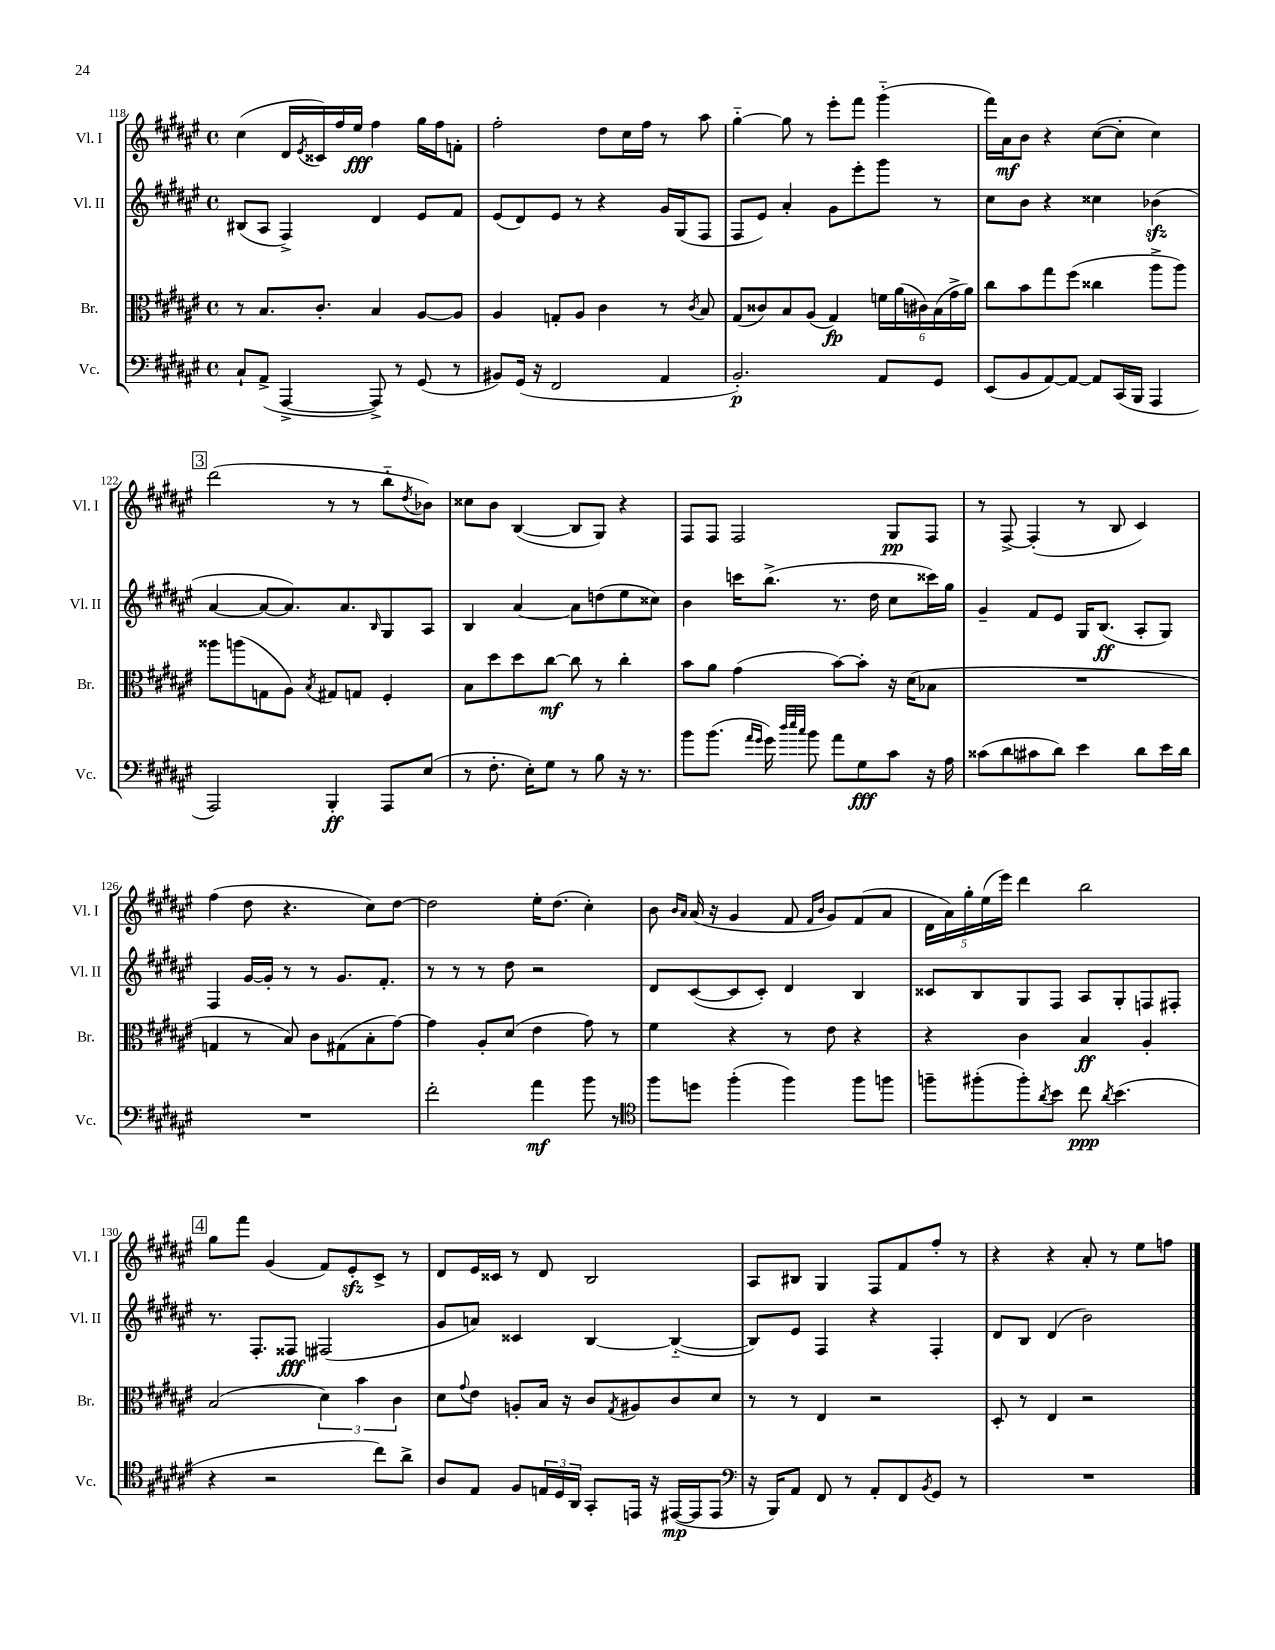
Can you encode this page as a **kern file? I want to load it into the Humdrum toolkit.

**kern	**kern	**kern	**kern
*staff4	*staff3	*staff2	*staff1
*clefF4	*clefC3	*clefG2	*clefG2
*k[f#c#g#d#a#e#]	*k[f#c#g#d#a#e#]	*k[f#c#g#d#a#e#]	*k[f#c#g#d#a#e#]
*M4/4	*M4/4	*M4/4	*M4/4
*met(c)	*met(c)	*met(c)	*met(c)
8C#`/L	8r	(8B#/L	(4cc#\
(8AA#^/J	8.B/L	8A#/J	.
[4AAA#^/	.	4F#^/)	16d#/LL
.	.	.	8qe#/
.	8.c#'/J	.	16c##/)
.	.	.	16ff#/
.	.	.	16ee#/JJ
8AAA#^/])	4B/	4d#/	4ff#\
8r	.	.	.
(8GG#/	[8A#/L	8e#/L	16gg#\LL
.	.	.	16ff#\J
8r	8A#/]J	8f#/J	8f'\J
=	=	=	=
8BB#/L)	4A#/	(8e#/L	2ff#'\
(16GG#/Jk	.	8d#/)	.
16r	.	.	.
2FF#/	8G'/L	8e#/J	.
.	8A#/J	8r	.
.	4c#\	4r	8dd#\L
.	.	.	16cc#\L
.	.	.	16ff#\JJ
4AA#/	8r	16g#/LL	8r
.	.	(16G#/J	.
.	8qc#/	.	.
.	8B/	8F#/J	8aa#\
=	=	=	=
2.BB'/)	(8G#/L	8F#/L	[4gg#'~\
.	8c##/)	8e#/J)	.
.	8B/	4a#'/	8gg#\]
.	(8A#/J	.	8r
.	4G#/)	8g#\L	8eee#'\L
.	.	8eee#'\	8fff#\J
8AA#/L	24f\LL	8ggg#\J	(4ggg#'~\
.	(24a#\	.	.
.	24c#\)	.	.
8GG#/J	(24B\	8r	.
.	24g#^\	.	.
.	24a#\JJ)	.	.
=	=	=	=
(8EE#/L	8cc#\L	8cc#\L	16fff#\LL)
.	.	.	16a#\J
8BB/	8b\	8b\J	8b\J
[8AA#/)	8gg#\	4r	4r
8AA#/_J	(8ff#\J	.	.
8AA#/]L	4cc##\	4cc##\	([8cc#\L
(16CC#/L	.	.	8cc#'\]J
16BBB/JJ	.	.	.
4AAA#/	8aa#^\L	(4b-\	4cc#\)
.	8aa#\J)	.	.
=	=	=	=
2AAA#/)	8aa##\L	[4a#/	(2ddd#\
.	(8aa\	.	.
.	8G\	8a#/_L	.
.	8A#\J)	8.a#/])	.
.	8qB/	.	.
4BBB'/	8G#/L	.	8r
.	.	8.a#/	.
.	8G/J	.	8r
.	.	16qqB/	.
8AAA#/L	4F#'/	8G#/	8bb'~\L
.	.	.	8qdd#/
(8E#/J	.	8A#/J	8b-\J)
=	=	=	=
8r	8B\L	4B/	8cc##\L
8.F#'\	8dd#\	.	8b\J
.	8dd#\	[4a#/	([4B/
16E#'\LK)	.	.	.
8G#\J	[8cc#\J	.	.
8r	8cc#\]	8a#\]L	8B/]L
8B\	8r	(8dd\	8G#/J)
16r	4cc#'\	8ee#\	4r
8.r	.	.	.
.	.	8cc##\J)	.
=	=	=	=
8b\L	8b\L	4b\	8F#/L
(8.b\J	8a#\J	.	8F#/J
.	(4g#\	16ccc\LK	2F#/
16qqa#/LL	.	.	.
16qqg#/JJ	.	.	.
16g#\)	.	(8.bb^\J	.
32qqdd#/LLL	.	.	.
32qqee#/	.	.	.
32qqcc#/JJJ	.	.	.
8b\	.	.	.
8a#\L	[8b\L)	8.r	.
8G#\	8b'\]J	.	.
.	.	16dd#\	.
8c#\J	16r	8cc#\L	8G#/L
.	(16d#\LK	.	.
16r	8B-\J	16ccc##\L)	8F#/J
16A#\	.	16gg#\JJ	.
=	=	=	=
(8c##\L	1r	4g#~/	8r
8d#\	.	.	[8F#^/
8c#\	.	8f#/L	(4F#'/]
8d#\J)	.	8e#/J	.
4e#\	.	16G#/LK	8r
.	.	(8.B/J	.
.	.	.	8B/
8d#\L	.	8A#'/L	4c#/)
16e#\L	.	8G#/J)	.
16d#\JJ	.	.	.
=	=	=	=
1r	4G/	4F#/	(4ff#\
.	8r	[16g#/LL	8dd#\
.	.	16g#'/]JJ	.
.	8B/)	8r	4.r
.	8c#\L	8r	.
.	(8G#\	8.g#/L	.
.	8B'\	.	8cc#\L)
.	.	8.f#'/J	.
.	[8g#\J)	.	[8dd#\J
=	=	=	=
2f#'\	4g#\]	8r	2dd#\]
.	.	8r	.
.	8A#'/L	8r	.
.	(8d#/J	8dd#\	.
4a#\	4e#\	2r	16ee#'\LK
.	.	.	(8.dd#\J
8b\	8g#\)	.	4cc#'\)
8r	8r	.	.
=	=	=	=
*clefC4	*	*	*
8ff#\L	4f#\	8d#/L	8b\
.	.	.	16qqb/LL
.	.	.	16qqa#/JJ
8dd\J	.	([8c#/	(16a#/
.	.	.	16r
(4ff#'\	4r	8c#/]	4g#/
.	.	8c#'/J)	.
4ff#\)	8r	4d#/	8f#/
.	.	.	16qqf#/LL
.	.	.	16qqb/JJ
.	8e#\	.	8g#/L)
8ff#\L	4r	4B/	(8f#/
8ff\J	.	.	8a#/J
=	=	=	=
8ff~\L	4r	8c##/L	20d#\LL
.	.	.	20a#\)
.	.	.	20gg#'\
(8ff#'\	.	8B/	.
.	.	.	(20ee#\
.	.	.	20eee#\JJ)
8ff#'\)	4c#\	8G#/	4ddd#\
8qa#/	.	.	.
8b\J	.	8F#/J	.
8cc#\	4B/	8A#/L	2bb\
8qa#/	.	.	.
(4.b\	.	8G#'/	.
.	4A#'/	8F/	.
.	.	8F#'/J	.
=	=	=	=
4r	(2B/	8.r	8gg#\L
.	.	.	8fff#\J
.	.	8.F#'/L	.
2r	.	.	(4g#/
.	.	8F##/J	.
.	6d#\)	(2F#/	8f#/L)
.	.	.	8e#'/
.	6b\	.	.
8cc#\L)	.	.	8c#^/J
.	6c#\	.	.
8a#^\J	.	.	8r
=	=	=	=
8A#/L	8d#\L	8g#/L	8d#/L
.	8qqg#/	.	.
8E#/J	8e#\J	8a/J)	16e#/L
.	.	.	16c##/JJ
8F#/L	8A'/L	4c##/	8r
24E/L	16B/Jk	.	8d#/
24D#/	.	.	.
.	16r	.	.
24AA#/JJ	.	.	.
8GG#'/L	8c#/L	[4B/	2B/
.	8qG#/	.	.
16EE/Jk	8A#/	.	.
16r	.	.	.
([16EE#/LL	8c#/	(4B'~/_	.
16EE#/]J	.	.	.
8EE#/J	8d#/J	.	.
=	=	=	=
*clefF4	*	*	*
16r	8r	8B/]L)	8A#/L
16BBB/LK)	.	.	.
8AA#/J	8r	8e#/J	8B#/J
8FF#/	4E#/	4F#/	4G#/
8r	.	.	.
8AA#'/L	2r	4r	8F#/L
8FF#/	.	.	8f#/
8qBB/	.	.	.
8GG#/J	.	4F#'/	8ff#'/J
8r	.	.	8r
=	=	=	=
1r	8D#'/	8d#/L	4r
.	8r	8B/J	.
.	4E#/	(4d#/	4r
.	2r	2b\)	8a#'/
.	.	.	8r
.	.	.	8ee#\L
.	.	.	8ff\J
==	==	==	==
*-	*-	*-	*-
